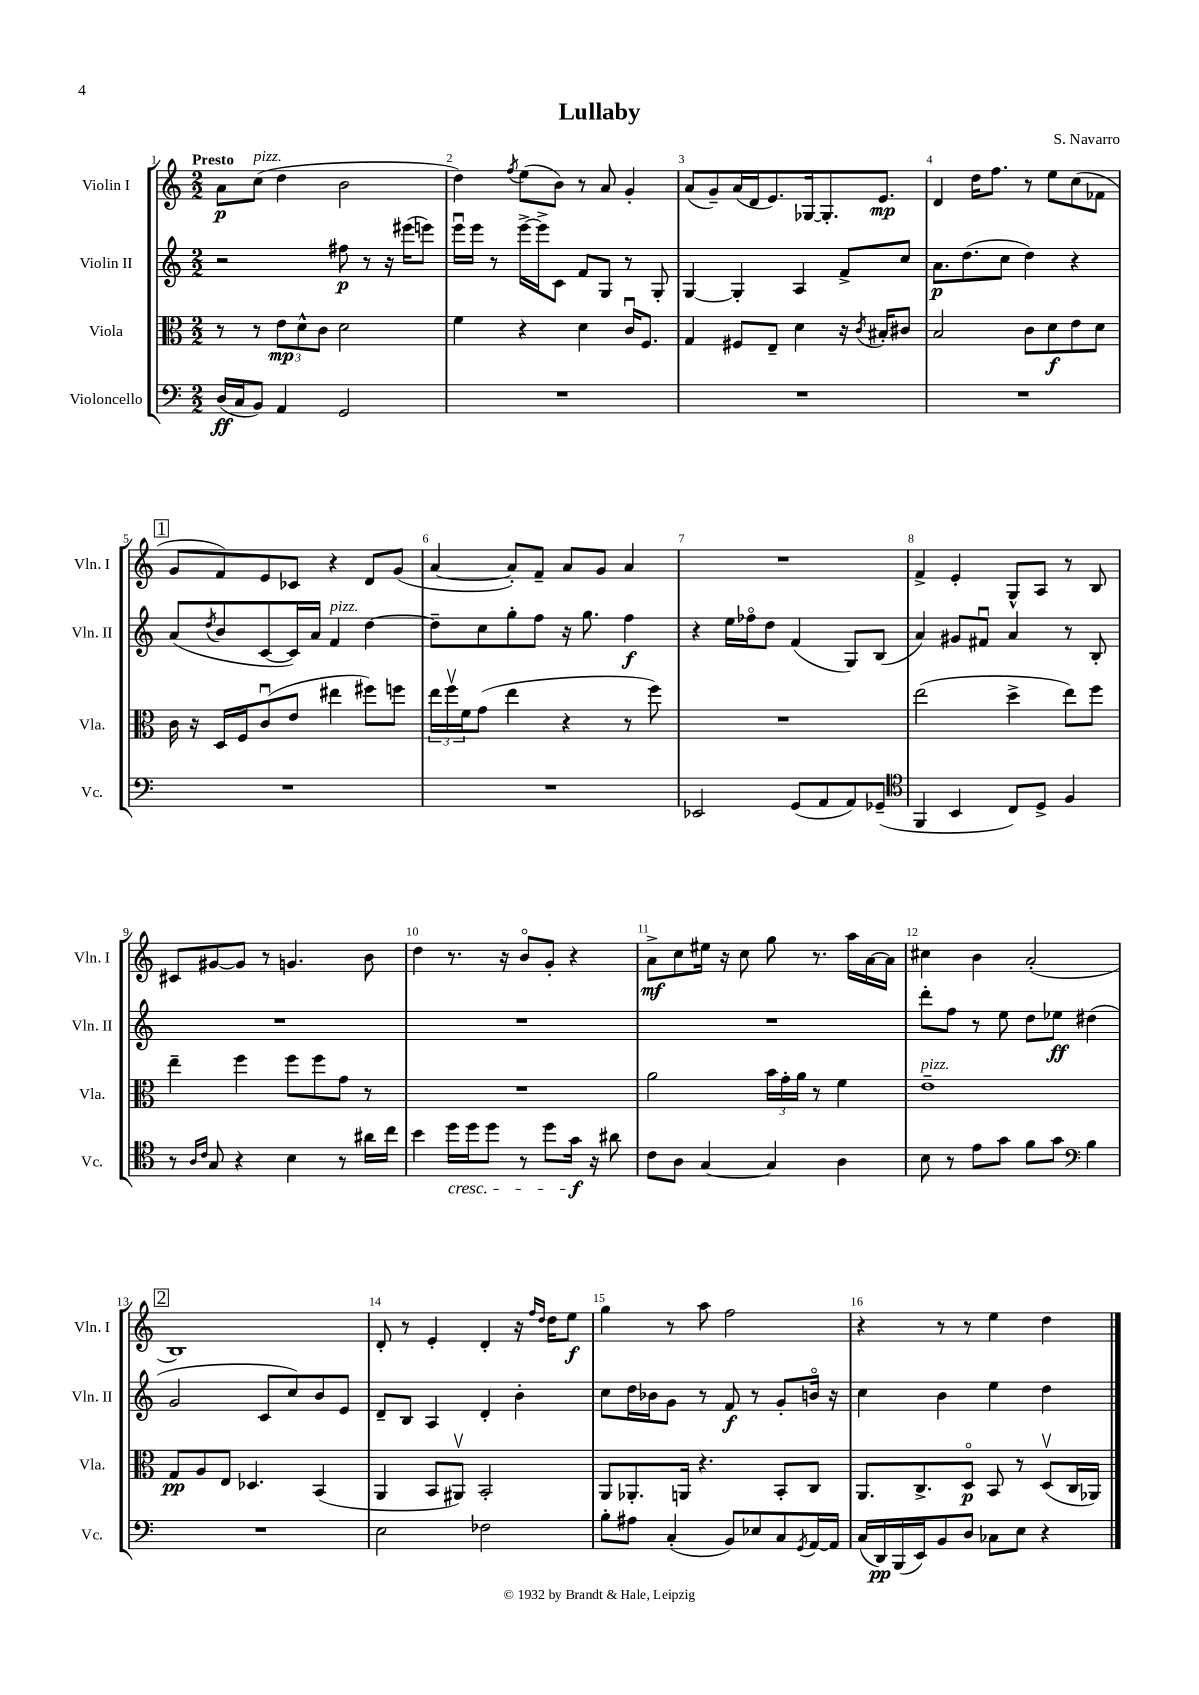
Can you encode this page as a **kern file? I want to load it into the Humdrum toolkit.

**kern	**kern	**kern	**kern
*staff4	*staff3	*staff2	*staff1
*clefF4	*clefC3	*clefG2	*clefG2
*k[]	*k[]	*k[]	*k[]
*M2/2	*M2/2	*M2/2	*M2/2
(16D	8r	2r	8a
16C	.	.	.
8BB)	8r	.	(8cc
4AA	12e	.	4dd
.	12d^^	.	.
.	12c	.	.
2GG	2d	8ff#	2b
.	.	8r	.
.	.	16r	.
.	.	(16eee#	.
.	.	8eee)	.
=	=	=	=
1r	4f	16eeeu	4dd)
.	.	16eee	.
.	.	8r	.
.	.	.	8qff
.	4r	[16eee^	(8ee
.	.	16eee^]	.
.	.	8c	8b)
.	4d	8f	8r
.	.	8G	8a
.	16cu	8r	4g'
.	8.F	.	.
.	.	8G'	.
=	=	=	=
1r	4G	[4G	(8a
.	.	.	8g~)
.	8F#	4G']	(16a
.	.	.	16d
.	8E~	.	8.e)
.	4d	4A	.
.	.	.	[16G-
.	.	.	8.G-']
.	16r	8f^	.
.	8qc	.	.
.	16B#'	.	8.e
.	8c#	8cc	.
=	=	=	=
1r	2B	8.a	4d
.	.	(8.dd	.
.	.	.	16dd
.	.	.	8.ff
.	.	8cc	.
.	8c	4dd)	8r
.	8d	.	8ee
.	8e	4r	(8cc
.	8d	.	8f-
=	=	=	=
1r	16c	(8a	8g
.	16r	.	.
.	.	8qdd	.
.	16D	8b	8f)
.	16F	.	.
.	(8cu	[8c	8e
.	8e	16c])	8c-
.	.	16a	.
.	4ee#	4f	4r
.	8ff#)	[4dd	8d
.	8ff	.	(8g
=	=	=	=
1r	24ee	8dd~]	[4a
.	24ffv	.	.
.	24f	.	.
.	(8g	8cc	.
.	4ee	8gg'	8a'])
.	.	8ff	8f~
.	4r	16r	8a
.	.	8.gg	.
.	.	.	8g
.	8r	4ff	4a
.	8ff)	.	.
=	=	=	=
2EE-	1r	4r	1r
.	.	16ee	.
.	.	16ff-o	.
.	.	8dd	.
(8GG	.	(4f	.
8AA	.	.	.
8AA)	.	8G)	.
(8GG-~	.	(8B	.
=	=	=	=
*clefC4	*	*	*
4FF	(2ee	4a)	4f^
4BB	.	8g#	4e'
.	.	8f#u	.
8C)	4dd^	4a	8G^^
8D^	.	.	8A
4F	8ee)	8r	8r
.	8ff	8B'	8B
=	=	=	=
8r	4ee~	1r	8c#
16qqA	.	.	.
16qqc	.	.	.
8G	.	.	[8g#
4r	4ff	.	8g#]
.	.	.	8r
4B	8ff	.	4.g
.	8ff	.	.
8r	8g	.	.
16a#	8r	.	8b
16cc	.	.	.
=	=	=	=
4b	1r	1r	4dd
16dd	.	.	8.r
16dd	.	.	.
8dd	.	.	.
.	.	.	16r
8r	.	.	8bo
8dd	.	.	8g'
16g	.	.	4r
16r	.	.	.
8a#	.	.	.
=	=	=	=
8c	2a	1r	8a^
8A	.	.	8cc
[4G	.	.	16ee#
.	.	.	16r
.	.	.	8cc
4G]	24b	.	8gg
.	24g'	.	.
.	24a	.	.
.	8r	.	8.r
4A	4f	.	.
.	.	.	16aa
.	.	.	[16a
.	.	.	16a]
=	=	=	=
8B	1e~	8ddd'	4cc#
8r	.	8ff	.
8e	.	8r	4b
8g	.	8ee	.
8f	.	8dd	(2a'
8g	.	8ee-	.
*clefF4	*	*	*
4B	.	(4dd#	.
=	=	=	=
1r	8G	2g	1B)
.	8A	.	.
.	8E	.	.
.	4.D-	.	.
.	.	8c	.
.	.	8cc)	.
.	(4BB	8b	.
.	.	8e	.
=	=	=	=
2E	4AA	8d~	8d'
.	.	8B	8r
.	8BB	4A	4e'
.	8AA#v)	.	.
2F-	2BB'	4d'	4d'
.	.	4b'	16r
.	.	.	16qqff
.	.	.	16qqdd
.	.	.	16dd
.	.	.	8ee
=	=	=	=
8B'	8AA	8cc	4gg
8A#	8.AA-'	16dd	.
.	.	16b-	.
(4C'	.	8g	8r
.	16AA	.	.
.	4.r	8r	8aa
8BB)	.	8f	2ff
8E-	.	8r	.
8C	8BB'	8g'	.
8qGG	.	.	.
[16AA	8C	16bo	.
16AA]	.	16r	.
=	=	=	=
(16C	8.AA	4cc	4r
16DD)	.	.	.
(16BBB	.	.	.
16EE)	8.C^	.	.
8BB	.	4b	8r
8D	8Do	.	8r
8C-	8BB	4ee	4ee
8E	8r	.	.
4r	(8Dv	4dd	4dd
.	16C	.	.
.	16AA-)	.	.
==	==	==	==
*-	*-	*-	*-
